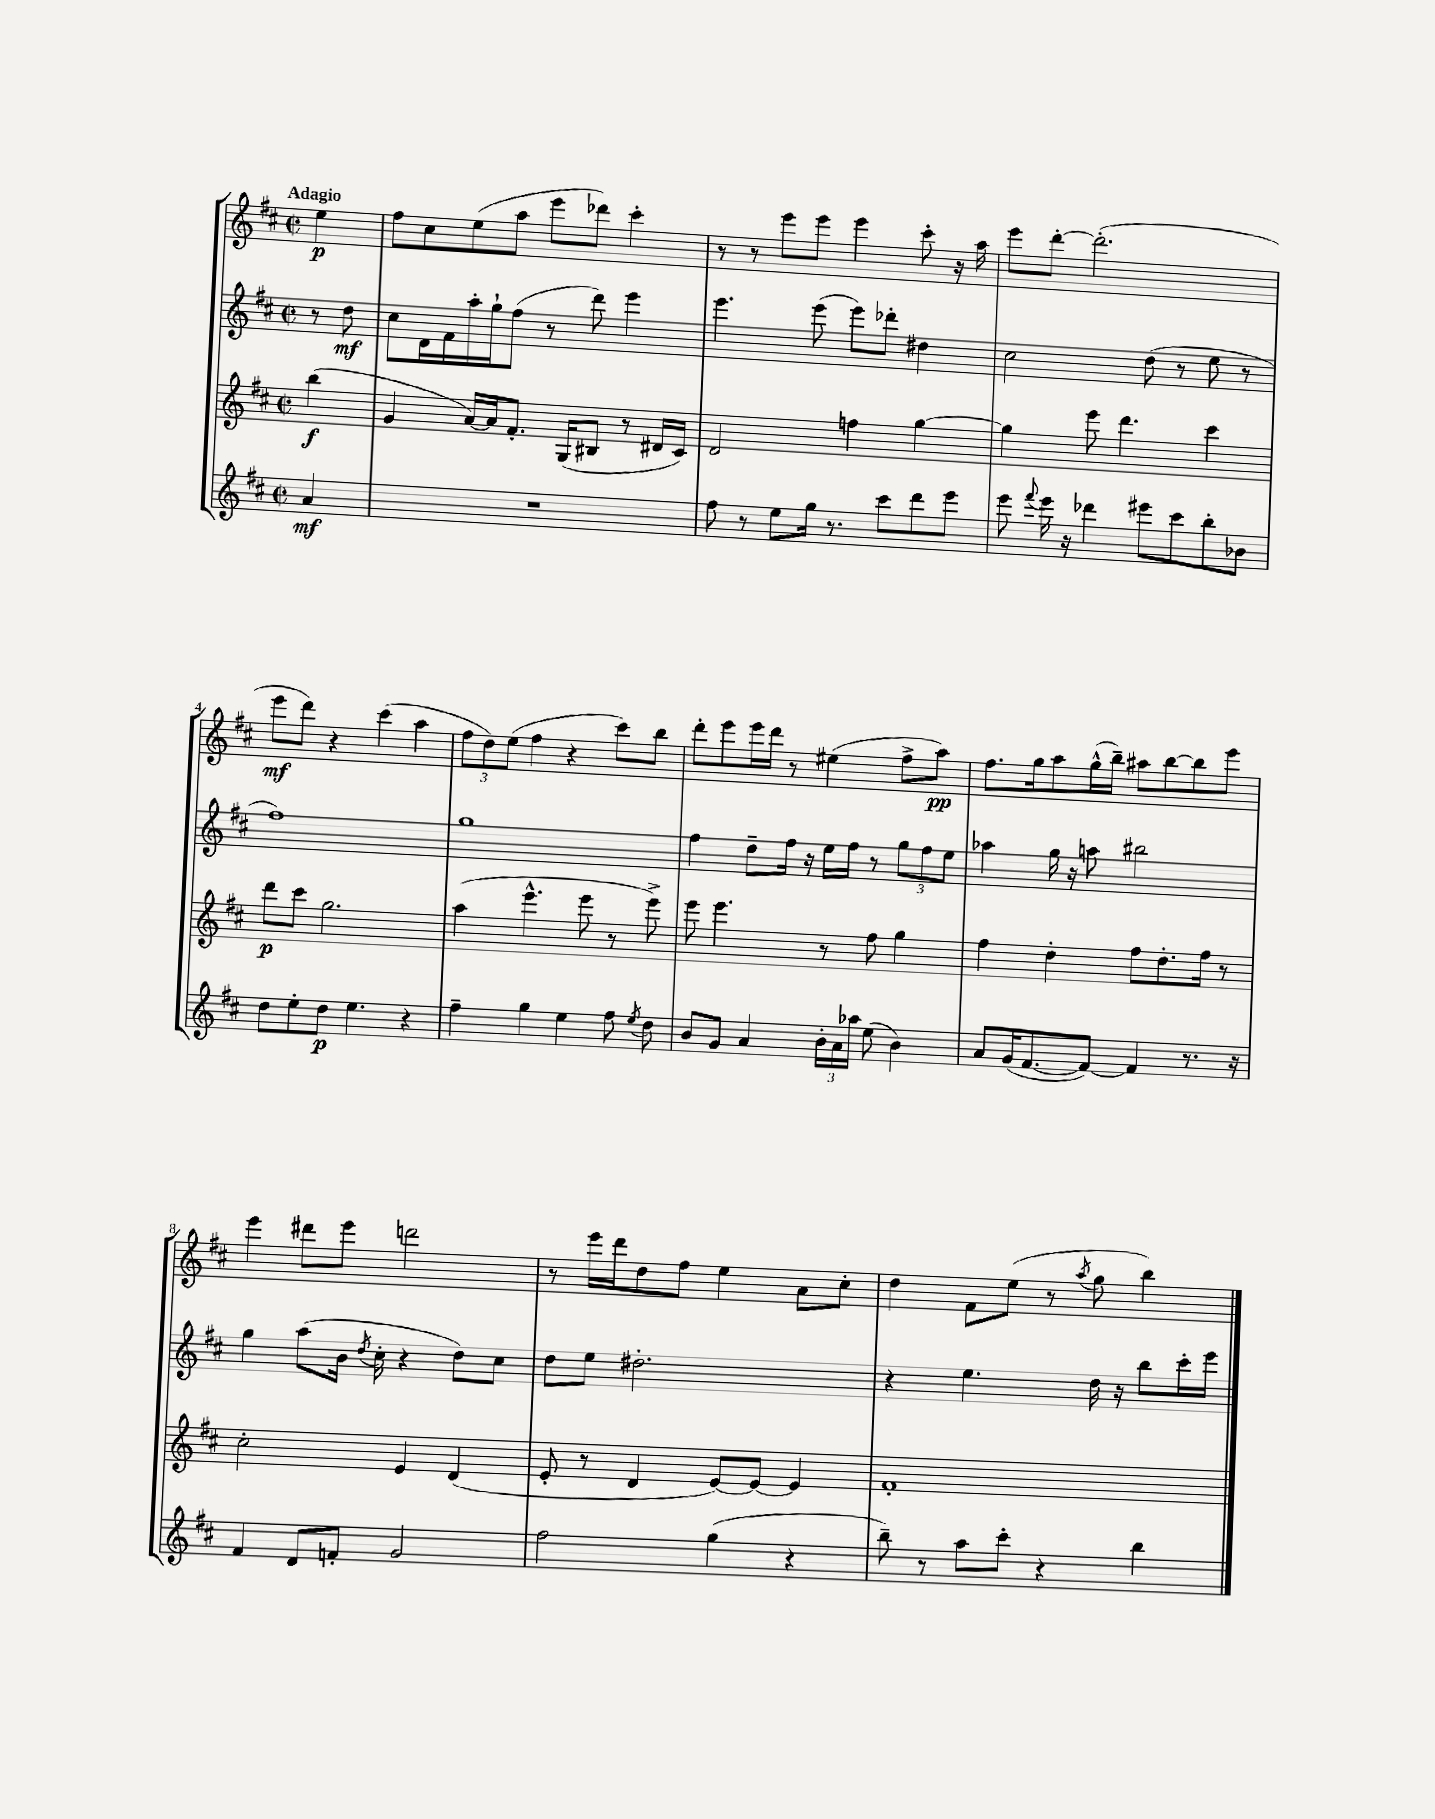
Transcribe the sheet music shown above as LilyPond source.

<<
\new StaffGroup <<
\new Staff = "s0" {
    \clef treble \key d \major \defaultTimeSignature \time 2/2 \partial 4 \tempo "Adagio"
    \autoBeamOff e''4\p |
    fis''8[ cis''8 e''8( a''8] e'''8[ des'''8]) cis'''4-. |
    r8 r8 e'''8[ e'''8] e'''4 cis'''8-. r16 a''16 |
    e'''8[ d'''8]~-. d'''2.-.( |
    e'''8[\mf d'''8]) r4 cis'''4( a''4 |
    \tuplet 3/2 { fis''8[ d''8) e''8]( } fis''4 r4 cis'''8[) b''8] |
    d'''8[-. e'''8 e'''16 d'''16] r8 eis''4( fis''8[-> a''8]\pp) |
    fis''8.[ g''16 a''8 g''16-^( b''16]--) ais''8[ b''8~ b''8 e'''8] |
    e'''4 dis'''8[ e'''8] d'''2 |
    r8 e'''16[ d'''16 d''8 fis''8] e''4 a'8[ cis''8]-. |
    d''4 fis'8[ e''8]( r8 \acciaccatura { a''8 } g''8 b''4) \bar "|." |
}
\new Staff = "s1" {
    \clef treble \key d \major \defaultTimeSignature \time 2/2 \partial 4
    \autoBeamOff r8 d''8\mf |
    cis''8[ d'16 fis'16 a''16-. g''16-! fis''8]( r8 d'''8) e'''4 |
    e'''4. e'''8( e'''8[) des'''8]-. dis''4 |
    cis''2 d''8( r8 e''8 r8 |
    fis''1) |
    g''1 |
    fis''4 d''8[-- fis''16] r16 e''16[ fis''16] r8 \tuplet 3/2 { g''8[ fis''8 e''8] } |
    aes''4 g''16 r16 a''8 bis''2 |
    g''4 a''8[( b'16] \acciaccatura { d''8 } cis''16-. r4 d''8[) cis''8] |
    d''8[ e''8] dis''2.-. |
    r4 e''4. d''16 r16 b''8[ cis'''16-. e'''16] \bar "|." |
}
\new Staff = "s2" {
    \clef treble \key d \major \defaultTimeSignature \time 2/2 \partial 4
    \autoBeamOff b''4\f( |
    g'4 a'16[~) a'16 fis'8.]-. g16[( bis8] r8 dis'16[ cis'16]) |
    d'2 f''4 g''4~ |
    g''4 e'''8 d'''4. cis'''4 |
    d'''8[\p cis'''8] g''2. |
    a''4( e'''4.-^ e'''8 r8 e'''8->) |
    e'''8 e'''4. r8 fis''8 g''4 |
    fis''4 d''4-. fis''8[ d''8.-. fis''16] r8 |
    cis''2-. e'4 d'4( |
    e'8-. r8 d'4 e'8[~) e'8]~ e'4 |
    fis'1-. \bar "|." |
}
\new Staff = "s3" {
    \clef treble \key d \major \defaultTimeSignature \time 2/2 \partial 4
    \autoBeamOff a'4\mf |
    R1 |
    fis''8 r8 e''8[ g''16] r8. cis'''8[ d'''8 e'''8] |
    e'''8 \appoggiatura { fis'''8 } e'''16 r16 des'''4 eis'''8[ cis'''8 b''8-. bes'8] |
    d''8[ e''8-. d''8]\p e''4. r4 |
    fis''4-- g''4 e''4 fis''8 \acciaccatura { e''8 } d''8 |
    b'8[ g'8] a'4 \tuplet 3/2 { b'16[-. a'16 aes''16] } e''8( b'4) |
    a'8[ g'16( fis'8.~ fis'8]~) fis'4 r8. r16 |
    fis'4 d'8[ f'8]-. g'2 |
    fis''2 g''4( r4 |
    b''8--) r8 a''8[ cis'''8]-. r4 b''4 \bar "|." |
}
>>
>>
